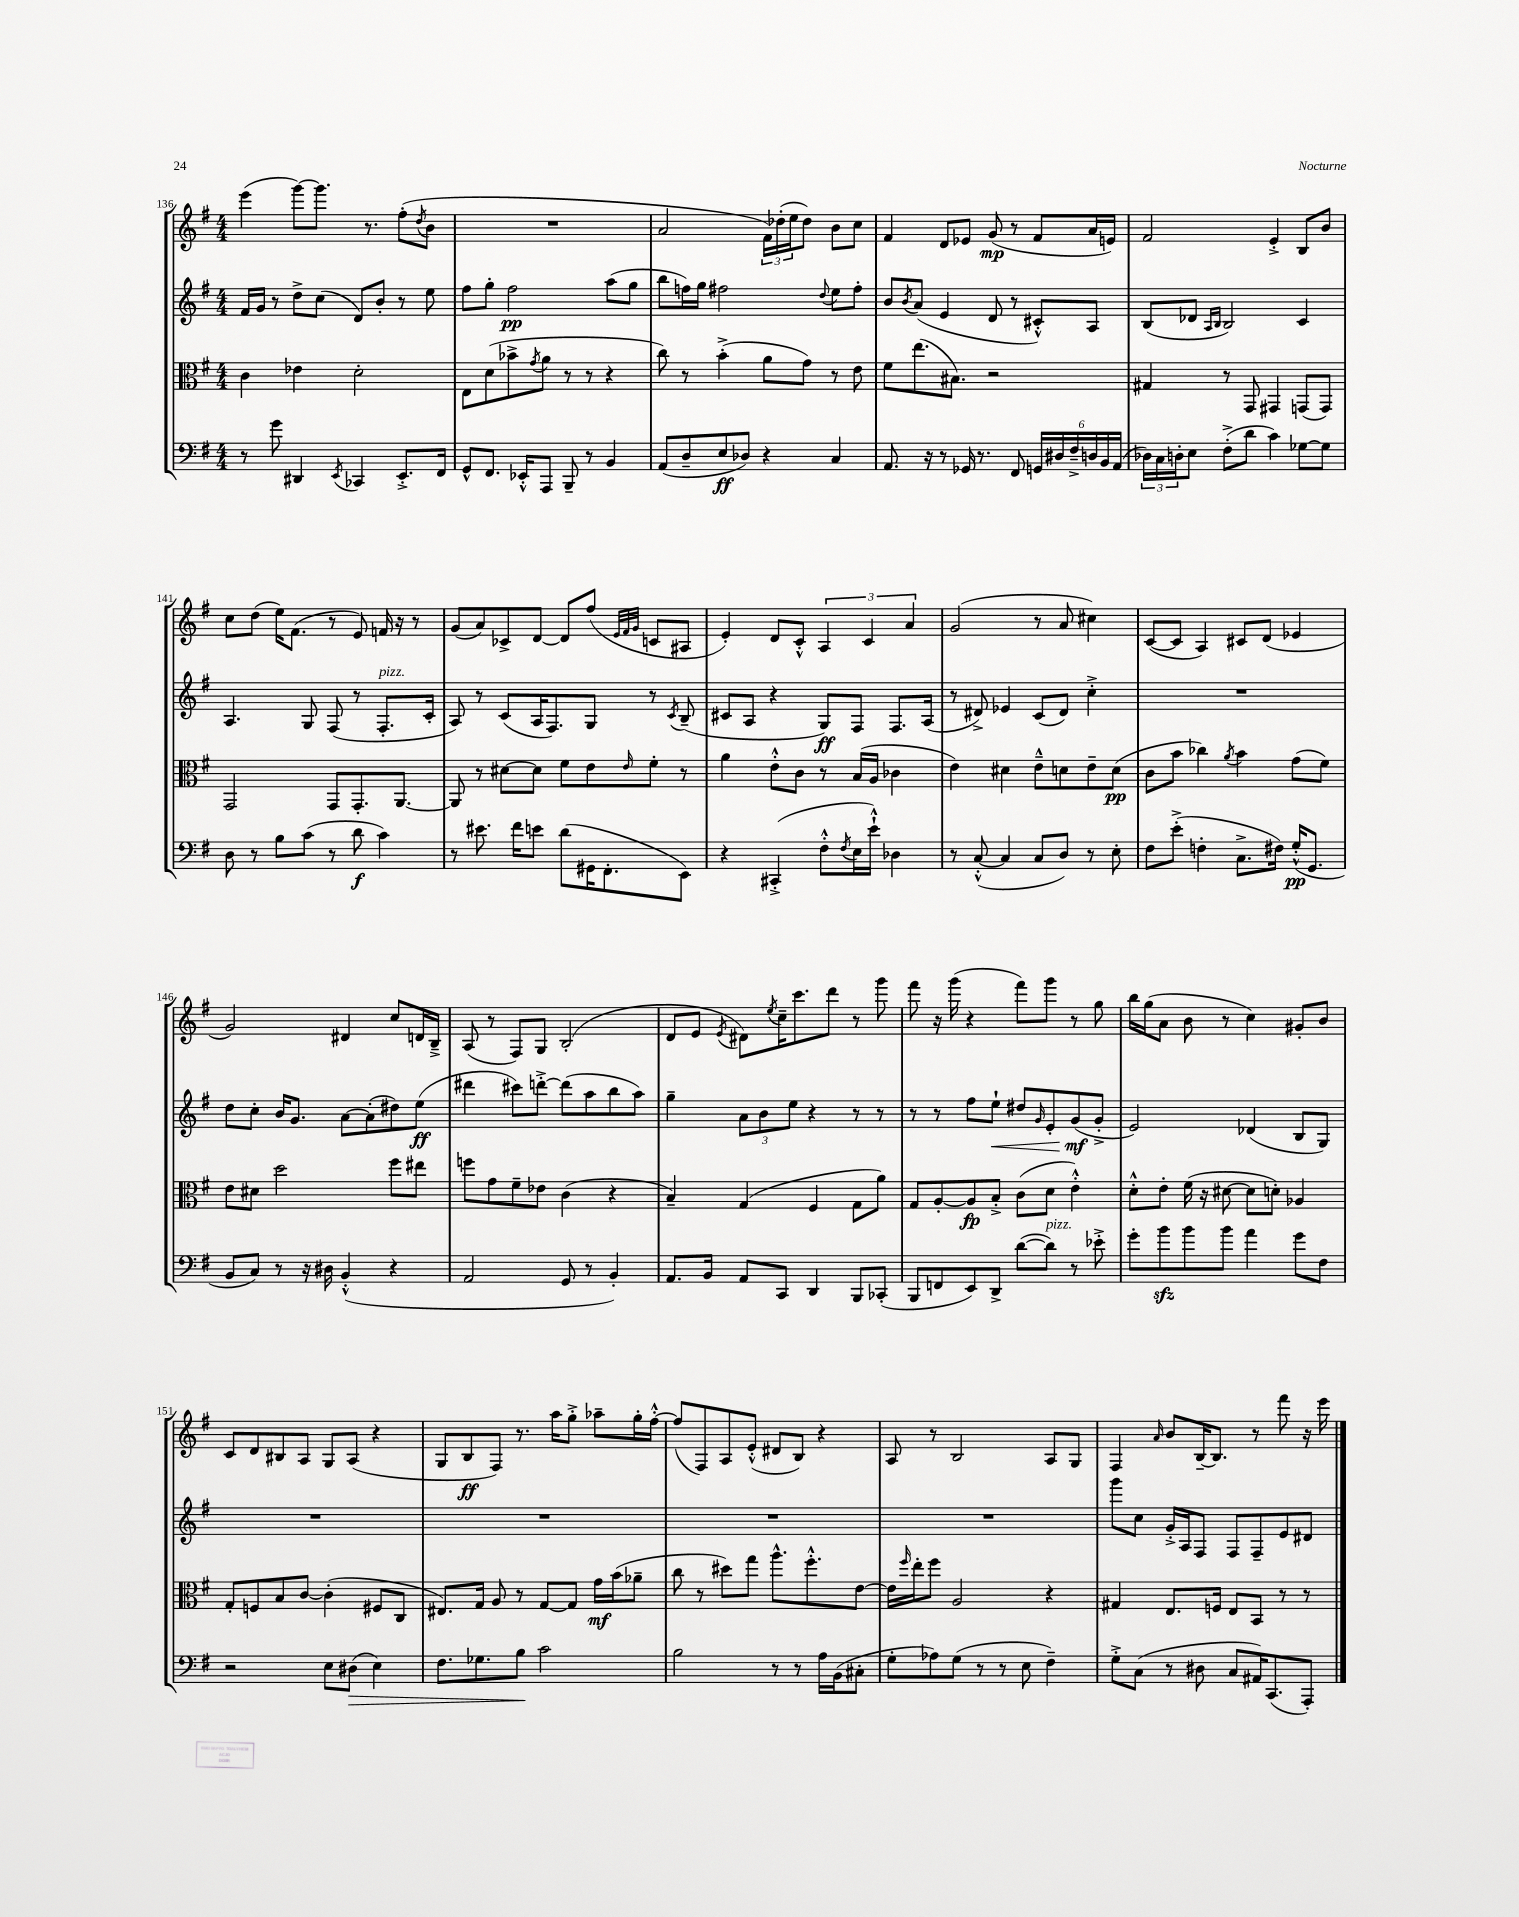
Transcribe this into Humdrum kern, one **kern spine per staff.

**kern	**kern	**kern	**kern
*staff4	*staff3	*staff2	*staff1
*clefF4	*clefC3	*clefG2	*clefG2
*k[f#]	*k[f#]	*k[f#]	*k[f#]
*M4/4	*M4/4	*M4/4	*M4/4
8r	4c\	16f#/LL	(4eee\
.	.	16g/JJ	.
8g\	.	8r	.
4DD#/	4e-\	8dd^\L	[8ggg\L)
.	.	(8cc\J	8.ggg\]J
8qEE/	.	.	.
4CC-/	2d'\	8d/L)	.
.	.	.	8.r
.	.	8b'/J	.
8.EE'^/L	.	8r	(8ff#'\L
.	.	.	8qdd/
.	.	8ee\	8b\J
16FF#/Jk	.	.	.
=	=	=	=
8GG^^/L	8E\L	8ff#\L	1r
8.FF#/J	(8d\	8gg'\J	.
.	8b-^\	2ff#\	.
16EE-'^^/LK	.	.	.
.	8qg/	.	.
8AAA/J	8a\J	.	.
8BBB~/	8r	.	.
8r	8r	.	.
4BB/	4r	(8aa\L	.
.	.	8gg\J	.
=	=	=	=
(8AA/L	8cc\)	8bb\L	2a/
8D~/	8r	16ff\L)	.
.	.	16gg\JJ	.
8E/	(4b'^\	2ff#\	.
8D-/J)	.	.	.
4r	8a\L	.	24f#\LL)
.	.	.	(24dd-'\
.	.	.	24ee\J
.	8g\J)	.	8dd-\J)
.	.	8qqdd/	.
4C/	8r	8ee\L	8b\L
.	8e\	8ff#'\J	8cc\J
=	=	=	=
8.AA/	8f#\L	8b/L	4f#/
.	.	8qb/	.
.	(8.ee\	(8a/J	.
16r	.	.	.
8r	.	4e/	8d/L
.	8.B#\J)	.	.
16GG-/	.	.	8e-/J
8.r	.	.	.
.	2r	8d/	(8g/
8FF#/	.	8r	8r
24GG/LL	.	8c#'^^/L)	8f#/L
24D#/	.	.	.
24F#~^/	.	.	.
24D/	.	8A/J	16a/L
24BB/	.	.	.
.	.	.	16e/JJ)
(24AA/JJ	.	.	.
=	=	=	=
24D-\LL)	4G#/	(8B/L	2f#/
24C\	.	.	.
24D'\J	.	.	.
8E\J	.	8d-/J	.
.	.	16qqA/LL	.
.	.	16qqB/JJ	.
(8F#'^\L	8r	2B/)	.
8d\J	8GG/	.	.
4c\)	4GG#/	.	4e'^/
[8G-\L	(8GG/L	4c/	8B/L
8G-\]J	8GG/J)	.	8b/J
=	=	=	=
8D\	2GG/	4.A/	8cc\L
8r	.	.	(8dd\J
8B\L	.	.	16ee\LK)
.	.	.	(8.f#\J
(8c\J	.	8G/	.
8r	8GG/L	(8F#/	8r
8d\	8.GG'/	8r	8e/)
4c\)	.	8.F#'/L	16f/
.	[8.AA/J	.	16r
.	.	.	8r
.	.	16c'/Jk	.
=	=	=	=
8r	8AA/]	8A/)	(8g/L
8.e#\	8r	8r	8a/)
.	[8d#\L	(8c/L	8c-^/
16f#\LK	.	.	.
8e\J	8d#\]J	16A/K	[8d/J
.	.	8.F#/)	.
(8d\L	8f#\L	.	8d/]L
16GG#\K	8e\	8G/J	(8ff#/J
8.FF#'\	.	.	.
.	.	.	32qqe/LLL
.	.	.	32qqf#/
.	16qqe/	.	32qqg/JJJ
.	8f#'\J	8r	8c/L
.	.	8qc/	.
8EE\J)	8r	(8B~/	8A#/J
=	=	=	=
4r	4a\	8c#/L	4e'/)
.	.	8A/J	.
(4CC#'^/	8e'^^\L	4r	8d/L
.	8c\J	.	8c'^^/J
8F#'^^\L	8r	8G/L)	6A/
8qF#/	.	.	.
16E\L	(16B/LL	8F#/J	.
.	.	.	6c/
16e`^^\JJ)	16A/JJ	.	.
4D-\	4c-\	8.F#/L	.
.	.	.	6a/
.	.	(16A/Jk	.
=	=	=	=
8r	4e\)	8r	(2g/
([8C'^^/	.	8d#^/)	.
4C/]	4d#\	4e-/	.
8C/L	8e~^^\L	(8c/L	8r
8D/J)	8d\	8d#/J)	8a/
8r	8e~\	4cc'^\	4cc#\)
8E'\	(8d\J	.	.
=	=	=	=
8F#\L	8c\L	1r	([8c/L
(8e'^\J	8b\J	.	8c/]J
4F'\	4cc-\)	.	4A/)
.	8qa/	.	.
8.C^\L	4b\	.	8c#/L
.	.	.	(8d/J
16F#\Jk)	.	.	.
(16G'^^/LK	(8g\L	.	4e-/
8.GG/J	.	.	.
.	8f#\J)	.	.
=	=	=	=
8BB/L	8e\L	8dd\L	2g/)
8C/J)	8d#\J	8cc'\J	.
8r	2dd\	16b/LK	.
.	.	8.g/J	.
16r	.	.	.
16D#\	.	.	.
(4BB'^^/	.	[8a\L	4d#/
.	.	(8a'\]	.
4r	8ff#\L	8dd#\)	8cc/L
.	8ee#\J	(8ee\J	16d/L
.	.	.	16B~^/JJ
=	=	=	=
2AA/	8ff\L	4ddd#\	(8A/
.	8g\	.	8r
.	8f#~\	8ccc#\L)	8F#/L)
.	8e-\J	[8ddd'^\J	8G/J
8GG/	(4c\	(8ddd\]L	(2B'/
8r	.	8aa\	.
4BB'/)	4r	8bb\	.
.	.	8aa\J)	.
=	=	=	=
8.AA/L	4B~/)	4gg~\	8d/L
.	.	.	8e/J
16BB/Jk	.	.	.
.	.	.	8qe/
8AA/L	(4G/	12a\L	8d#\L)
.	.	12b\	.
.	.	.	8qee/
8CC/J	.	.	16cc~\K
.	.	12ee\J	.
.	.	.	8.ccc\
4DD/	4F#/	4r	.
.	.	.	8ddd\J
8BBB/L	8G\L	8r	8r
(8CC-'/J	8a\J)	8r	8ggg\
=	=	=	=
8BBB/L	8G/L	8r	8fff#\
8FF/	[8A'/	8r	16r
.	.	.	(16ggg\
8EE/)	8A/]	8ff#\L	4r
8DD^/J	8B'^/J	8ee`\J	.
([8d\L	(8c\L	8dd#/L	8fff#\L)
.	.	16qqg/	.
8d\]J)	8d\J	8e'/	8ggg\J
8r	4e'^^\)	(8g/	8r
8e-'^\	.	8g'^/J	8gg\
=	=	=	=
8g'\L	8d'^^\L	2e/)	16bb\LL
.	.	.	(16gg\J
8b\	8e'\J	.	8a\J
8b\	(16f#\	.	8b\
.	16r	.	.
8b\J	[8d#\	.	8r
4a\	8d#\]L	(4d-/	4cc\)
.	8d'\J)	.	.
8g\L	4A-/	8B/L	8g#'/L
8F#\J	.	8G/J)	8b/J
=	=	=	=
2r	8G'/L	1r	8c/L
.	8F/	.	8d/
.	8B/	.	8B#/
.	[8c/J	.	8A/J
8E\L	(4c'\]	.	8G/L
(8D#\J	.	.	(8A/J
4E\)	8F#/L	.	4r
.	8C/J	.	.
=	=	=	=
8.F#\L	8.E#/L)	1r	8G/L
.	.	.	8B/
8.G-\	16G/Jk	.	.
.	8A/	.	8F#/J)
8B\J	8r	.	8.r
2c\	[8G/L	.	.
.	.	.	16aa\LK
.	8G/]J	.	8gg'^\J
.	16g\LL	.	8aa-~\L
.	(16b\J	.	.
.	8a-~\J	.	16gg'\L
.	.	.	[16ff#'^^\JJ
=	=	=	=
2B\	8cc\	1r	(8ff#/]L
.	8r	.	8F#/)
.	8dd#\L)	.	8A/
.	8gg\J	.	(8e'^^/J
8r	8.aa^^\L	.	8d#/L
8r	.	.	8B/J)
.	8.ff#'^^\	.	.
16A\LL	.	.	4r
(16BB\J	.	.	.
8C#'\J	[8e\J	.	.
=	=	=	=
8G'\L	16e\]LL	1r	8A/
.	16qqff#/	.	.
.	16ee'\J	.	.
8A-\)	8ff#\J	.	8r
(8G\J	2A/	.	2B/
8r	.	.	.
8r	.	.	.
8E\	.	.	.
4F#~\)	4r	.	8A/L
.	.	.	8G/J
=	=	=	=
8G'^\L	4G#/	8ggg\L	4F#/
(8C\J	.	8cc\J	.
.	.	.	16qqa/
8r	8.E/L	16g'^/LL	8b/L
.	.	16A/J	.
8D#\	.	8F#/J	[16B~/K
.	16F/Jk	.	8.B/]J
8C/L	8E/L	8F#/L	.
16AA#/K)	8BB/J	8F#~/	8r
(8.CC/	.	.	.
.	8r	8e/	8fff#\
8AAA'/J)	8r	8d#/J	16r
.	.	.	16eee\
==	==	==	==
*-	*-	*-	*-
